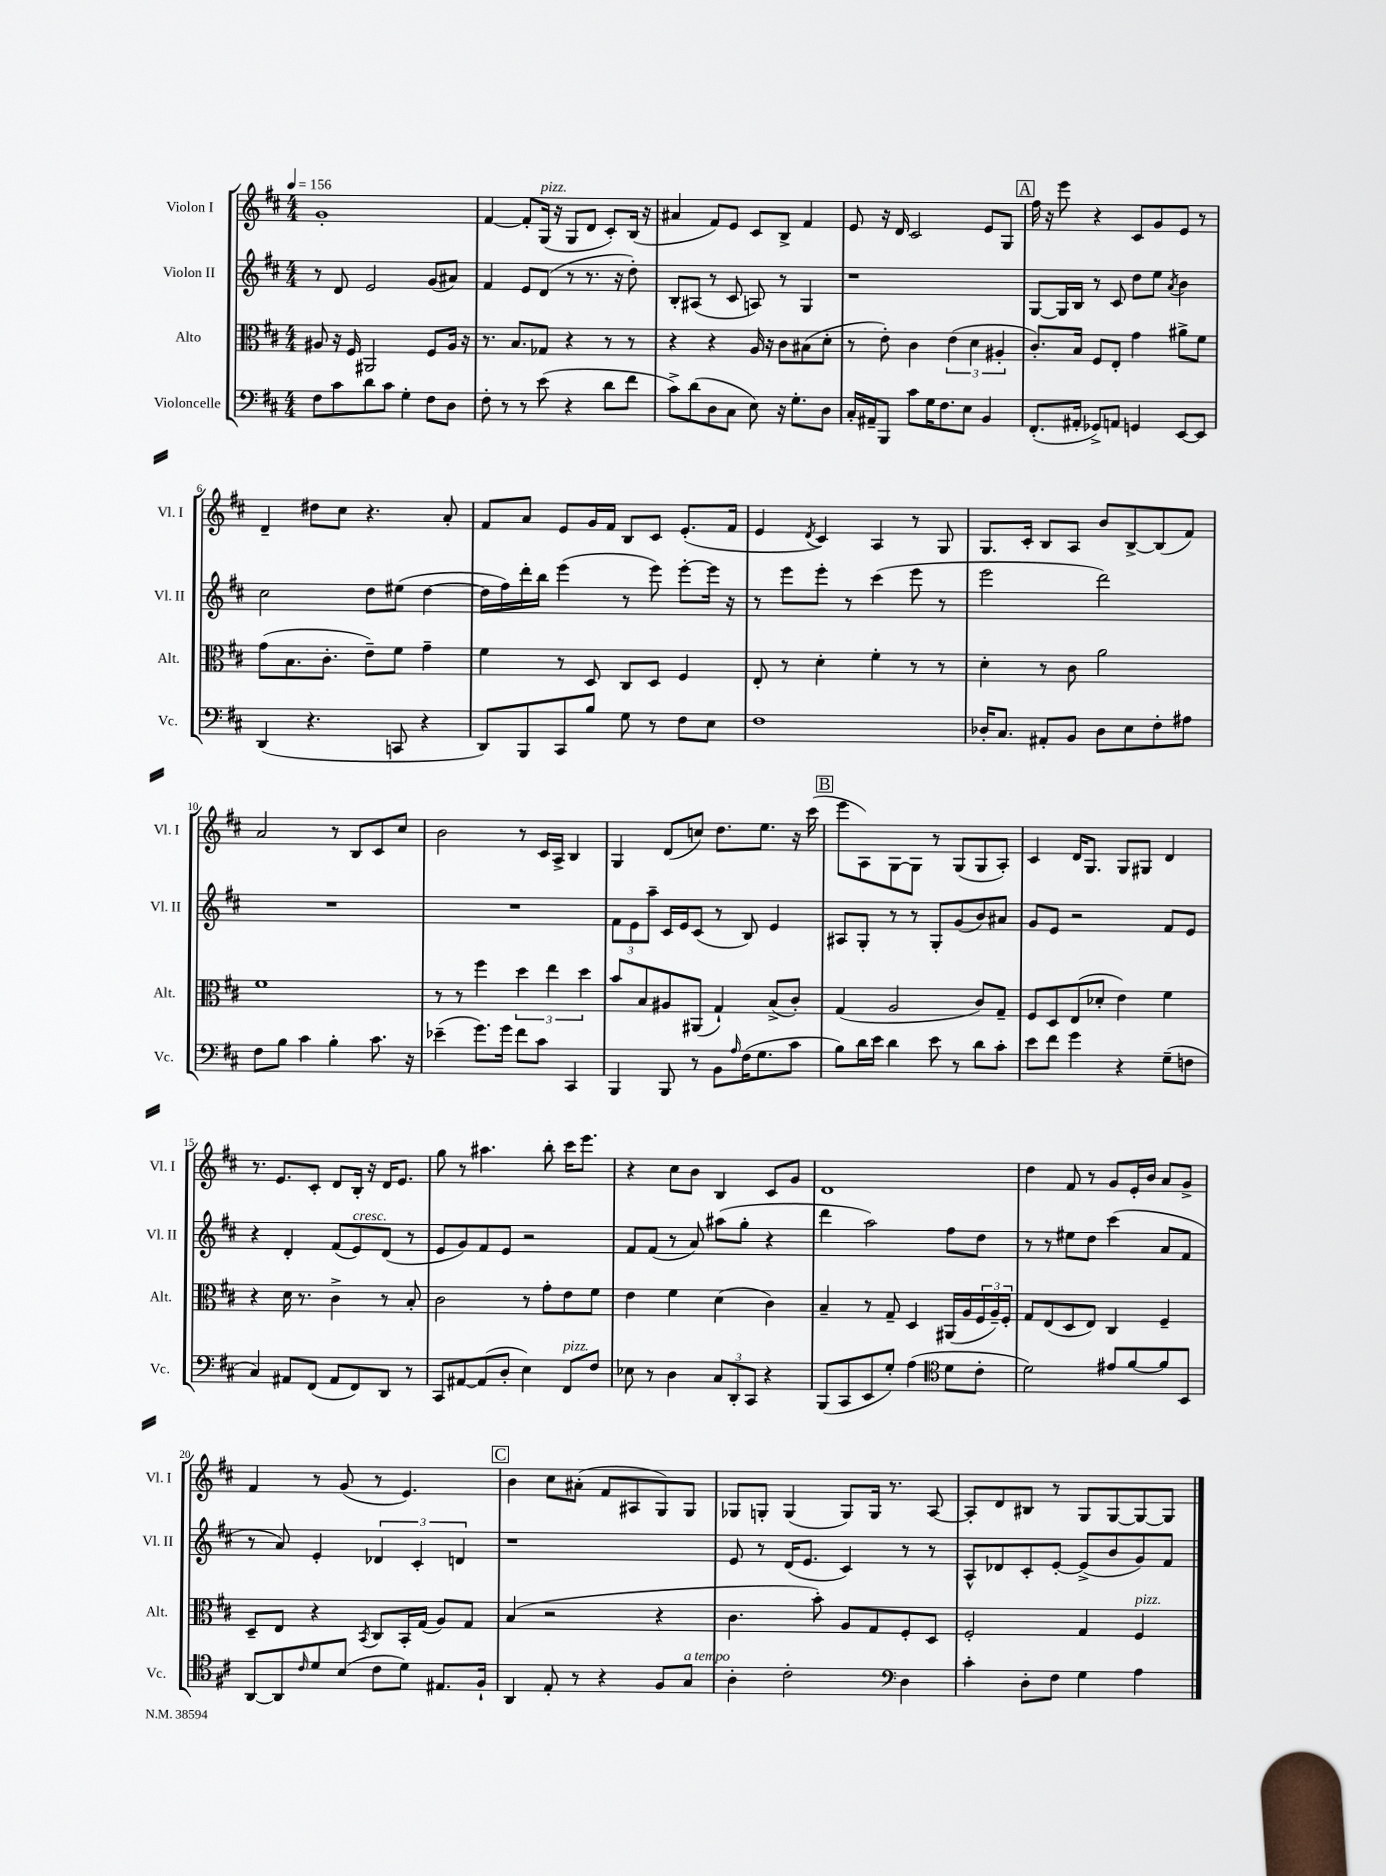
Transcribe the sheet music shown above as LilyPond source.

<<
\new StaffGroup <<
\new Staff = "s0" \with { instrumentName = "Violon I" shortInstrumentName = "Vl. I" } {
    \clef treble \key d \major \numericTimeSignature \time 4/4 \tempo 4 = 156
    g'1-. |
    fis'4~ fis'8-. g16^\markup { \italic "pizz." }( r16 g8 d'8 cis'8-.) b16( r16 |
    ais'4 fis'8) e'8 cis'8 b8-> fis'4 |
    e'8 r16 d'16 cis'2 e'8 g8 |
    \mark \markup { \box "A" } fis''16 r16 e'''8 r4 cis'8 g'8 e'8 r8 |
    d'4-- dis''8 cis''8 r4. a'8-. |
    fis'8 a'8 e'8 g'16 fis'16 b8 cis'8 e'8.-.( fis'16 |
    e'4 \acciaccatura { d'8 } cis'4) a4 r8 g8 |
    g8. cis'16-. b8 a8 b'8 b8~-> b8( fis'8) |
    a'2 r8 b8 cis'8 cis''8 |
    b'2 r8 cis'16 a16-> b4 |
    g4 d'8( c''8) d''8. e''8. r16 cis'''16( |
    \mark \markup { \box "B" } e'''8 a8) g8~ g8 r8 g8( g8 a8-.) |
    cis'4 d'16 g8. g8 gis8 d'4 |
    r8. e'8. cis'8-. d'8 b16-. r16 d'16 e'8. |
    g''8 r8 ais''4. b''8-. cis'''16 e'''8. |
    r4 cis''8 b'8 b4 cis'8 g'8 |
    d'1 |
    d''4 fis'8 r8 g'8 e'16-. b'16 a'8 g'8-> |
    fis'4 r8 g'8( r8 e'4.) |
    \mark \markup { \box "C" } b'4 cis''8 ais'8-.( fis'8 ais8 g8) g8 |
    ges8 g8-. g4( g8) g16 r8. a8~ |
    a8-. d'8 bis8 r8 g8 g8~ g8~ g8 \bar "|." |
}
\new Staff = "s1" \with { instrumentName = "Violon II" shortInstrumentName = "Vl. II" } {
    \clef treble \key d \major \numericTimeSignature \time 4/4
    r8 d'8 e'2 g'8( ais'8) |
    fis'4 e'8 d'8( r8 r8. r16 d''8-.) |
    b8-. ais8( r8 cis'8 a8) r8 g4 |
    r1 |
    \mark \markup { \box "A" } g8~ g16 b16 r8 cis'8 d''8 e''8 \acciaccatura { a'8 } b'4 |
    cis''2 d''8 eis''8( d''4~ |
    d''16 fis''16) d'''16-. b''16 e'''4( r8 e'''8) e'''8~-. e'''16 r16 |
    r8 e'''8 e'''8-. r8 cis'''4( e'''8 r8 |
    e'''2 d'''2) |
    R1 |
    R1 |
    \tuplet 3/2 { fis'8 e'8 a''8-- } cis'16 e'16 cis'8( r8 b8) e'4 |
    \mark \markup { \box "B" } ais8 g8-. r8 r8 g8-. g'8( b'8) ais'8 |
    g'8 e'8 r2 fis'8 e'8 |
    r4 d'4-. fis'8( e'8^\markup { \italic "cresc." }) d'8( r8 |
    e'8 g'8) fis'8 e'8 r2 |
    fis'8 fis'8( r8 a'8) ais''8( g''8-. r4 |
    d'''4 a''2) fis''8 d''8 |
    r8 r8 eis''8 d''8 cis'''4( a'8 fis'8 |
    r8 a'8) e'4-. \tuplet 3/2 { des'4 cis'4-. d'4 } |
    \mark \markup { \box "C" } r1 |
    e'8 r8 d'16( e'8. cis'4) r8 r8 |
    a8-^ des'8 cis'8-. e'8~-. e'8->( b'8 g'8) fis'8 \bar "|." |
}
\new Staff = "s2" \with { instrumentName = "Alto" shortInstrumentName = "Alt." } {
    \clef alto \key d \major \numericTimeSignature \time 4/4
    ais8 r16 fis16 ais,2 fis8 ais16 r16 |
    r8. b8. ges8 r4 r8 r8 |
    r4 r4 a16 r16 cis'8 bis8( d'8-. |
    r8 e'8-.) cis'4 \tuplet 3/2 { e'4( d'4 ais4-. } |
    \mark \markup { \box "A" } cis'8.-.) b16 fis8 e8-. g'4 ais'8-> fis'8 |
    g'8( b8. cis'8.-. e'8--) fis'8 g'4-- |
    fis'4 r8 d8 cis8 d8 fis4 |
    e8-. r8 d'4-. fis'4-. r8 r8 |
    d'4-. r8 cis'8 a'2 |
    fis'1 |
    r8 r8 fis''4 \tuplet 3/2 { d''4 e''4 d''4 } |
    b'8 b8 ais8 ais,8( g4-!) b8->( cis'8-.) |
    \mark \markup { \box "B" } g4( a2 cis'8) g8-- |
    fis8 d8 e8( des'8-. e'4) fis'4 |
    r4 d'16 r8. cis'4-> r8 b8-. |
    cis'2 r8 g'8-. e'8 fis'8 |
    e'4 fis'4 d'4( cis'4) |
    b4-- r8 g8-- d4 ais,16( a16 \tuplet 3/2 { fis16 a16--) fis16-. } |
    g8 e8( d8 e8) cis4 fis4-- |
    d8-- e8 r4 \acciaccatura { b,8 } cis8 b,16-. g16( a8) g8 |
    \mark \markup { \box "C" } b4( r2 r4 |
    cis'4. b'8-.) a8 g8 fis8-. d8 |
    fis2-. g4 fis4^\markup { \italic "pizz." } \bar "|." |
}
\new Staff = "s3" \with { instrumentName = "Violoncelle" shortInstrumentName = "Vc." } {
    \clef bass \key d \major \numericTimeSignature \time 4/4
    fis8 cis'8 d'8 cis'8 g4-. fis8 d8 |
    fis8-. r8 r8 e'8( r4 d'8 fis'8 |
    cis'8->) d'8( d8 cis8 e8) r16 g8.-. d8 |
    cis16-. ais,16-- b,,8 cis'8 g16 fis8. e8 b,4 |
    \mark \markup { \box "A" } fis,8.-.( ais,16-. ges,8->) a,8 g,4 e,8~ e,8 |
    d,4( r4. c,8 r4 |
    d,8) b,,8 cis,8 b8 g8 r8 fis8 e8 |
    fis1 |
    des16-. cis8. ais,8-. b,8 des8 e8 fis8-. ais8 |
    fis8 b8 cis'4 b4-. cis'8. r16 |
    ees'4--( g'8.) g'16 fis'8 cis'8 cis,4 |
    b,,4 b,,8 r8 b,8 \grace { a16 } fis16( g8. cis'8 |
    \mark \markup { \box "B" } b8) d'16 e'16 d'4 e'8 r8 d'8 cis'8-. |
    e'8 fis'8 g'4 r4 g8--( f8 |
    cis4) ais,8 fis,8( ais,8 fis,8) d,8 r8 |
    cis,8 ais,8~ ais,8( d8-. e4) fis,8^\markup { \italic "pizz." } fis8 |
    ees8 r8 d4 \tuplet 3/2 { cis8 d,8-. cis,8 } r4 |
    b,,8( cis,8 e,8 g8-.) a4( \clef tenor d'8 cis'8-. |
    d'2) eis'8 fis'8~ fis'8 b,8 |
    a,8~ a,8 \grace { cis'16 } d'8 b8( cis'8 d'8) eis8. fis16-! |
    \mark \markup { \box "C" } a,4 e8-. r8 r4 fis8 g8^\markup { \italic "a tempo" } |
    a4-. cis'2-. \clef bass d4 |
    cis'4-. d8-. fis8 g4 a4 \bar "|." |
}
>>
>>
